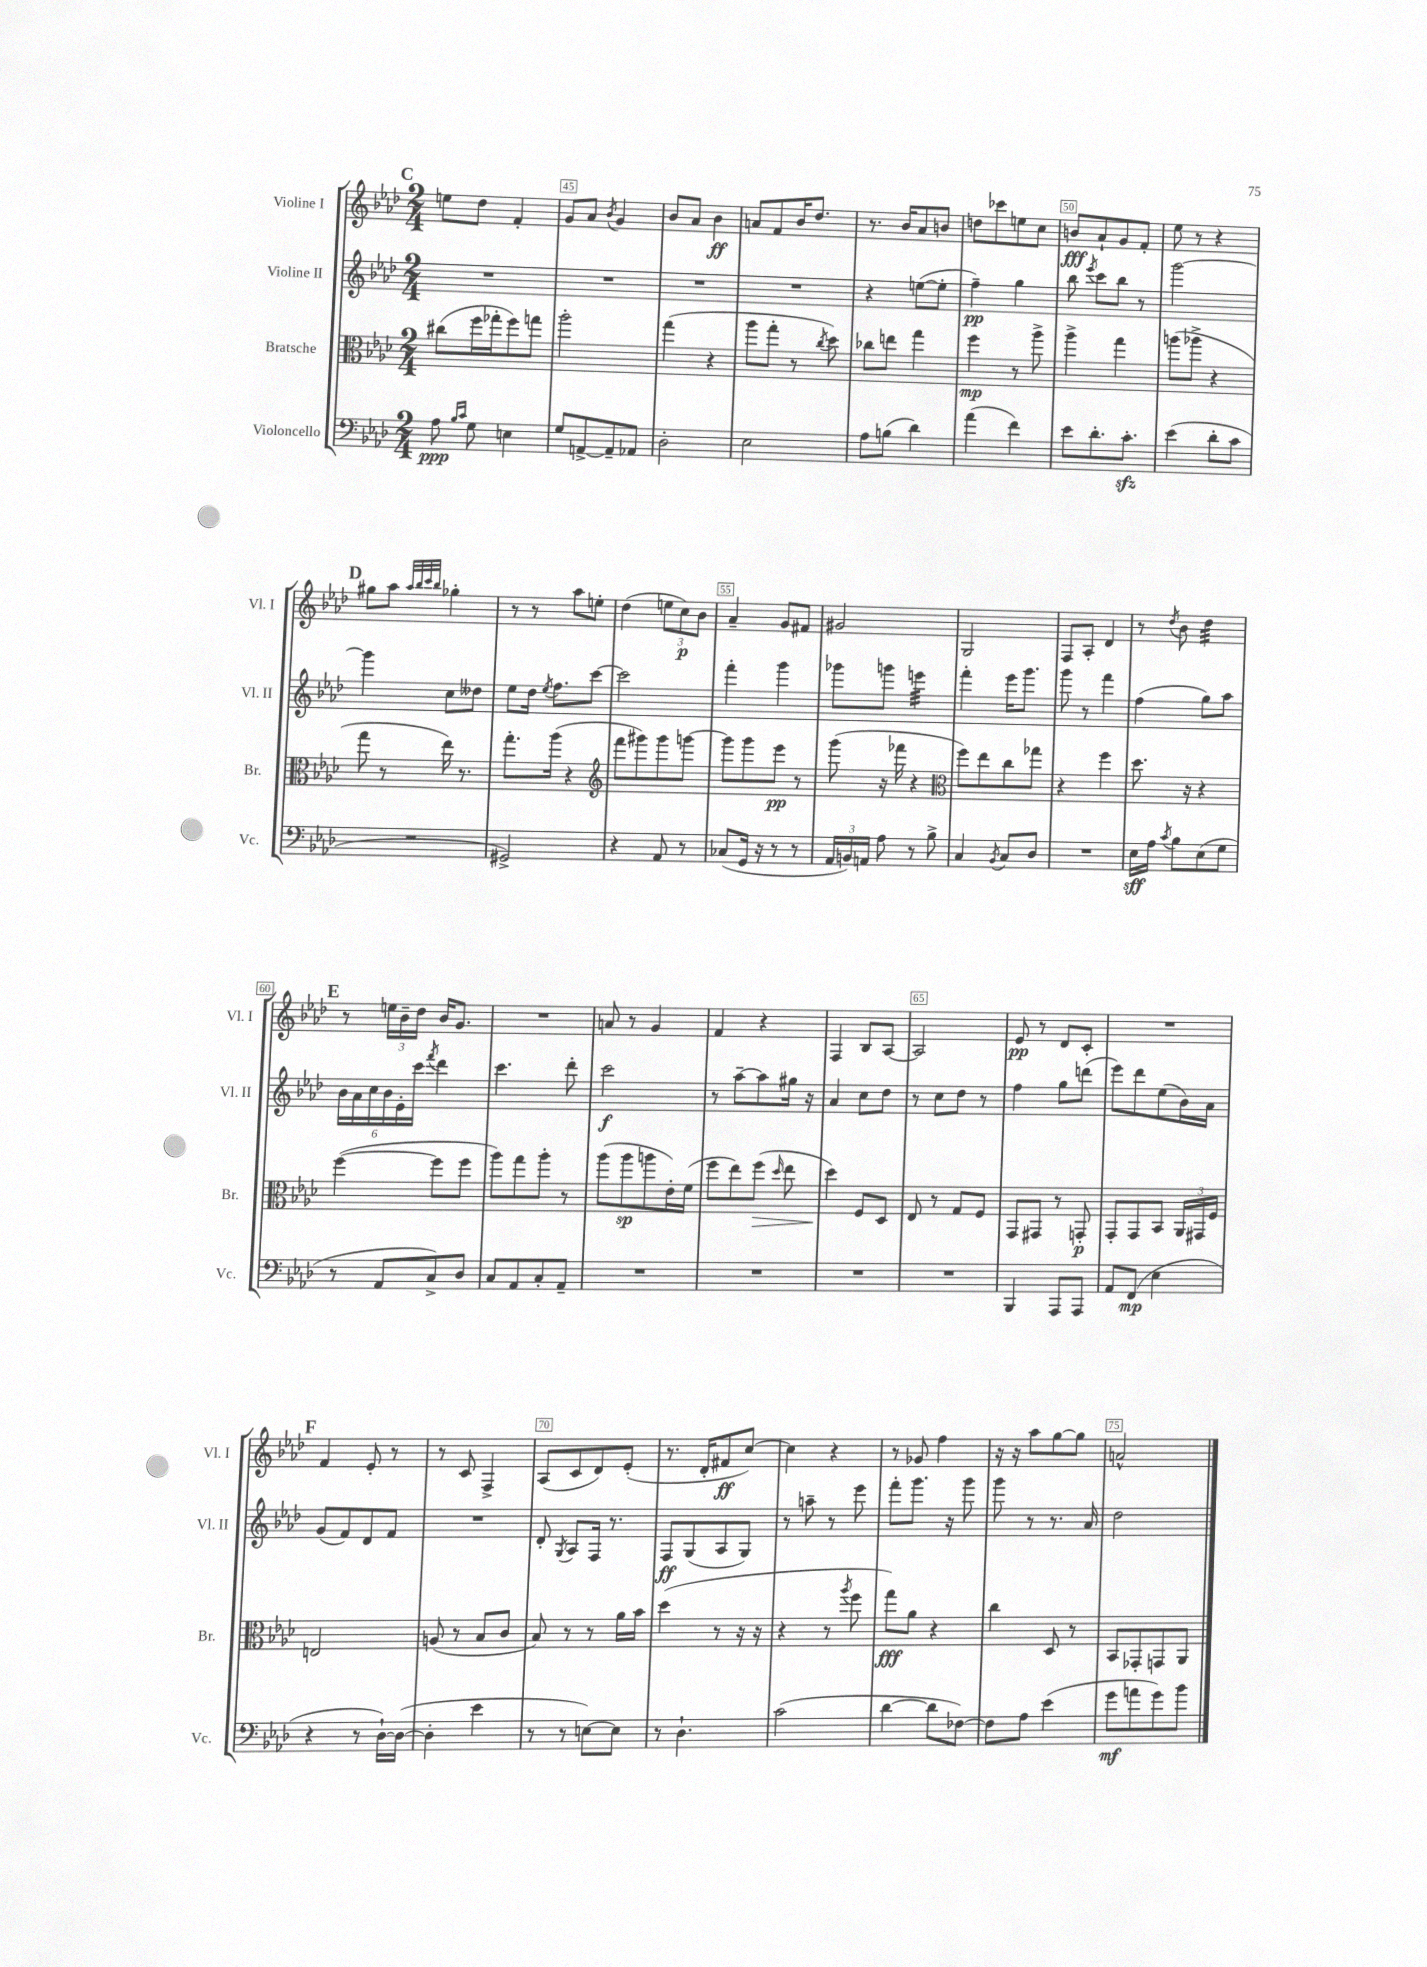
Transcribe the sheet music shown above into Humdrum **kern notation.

**kern	**kern	**kern	**kern
*staff4	*staff3	*staff2	*staff1
*clefF4	*clefC3	*clefG2	*clefG2
*k[b-e-a-d-]	*k[b-e-a-d-]	*k[b-e-a-d-]	*k[b-e-a-d-]
*M2/4	*M2/4	*M2/4	*M2/4
8A-	(8cc#	2r	8ee
16qqB-	.	.	.
16qqc	.	.	.
8G	16ff	.	8dd-
.	16gg-'	.	.
4E	8ff)	.	4f'
.	8gg	.	.
=	=	=	=
8G	2aa-'	2r	8g
[8AA^	.	.	8a-
.	.	.	8qb-
8AA~]	.	.	4g
8AA-	.	.	.
=	=	=	=
2D-'	(4gg	2r	8b-
.	.	.	8a-
.	4r	.	4b-
=	=	=	=
2E-	8aa-	2r	8a
.	8gg'	.	8f
.	8r	.	16b-
.	.	.	8.dd-
.	8qcc	.	.
.	8dd-)	.	.
=	=	=	=
8A-	8cc-	4r	8.r
(8B	8ee	.	.
.	.	.	16b-
4d-)	4gg	([8ee	8a-
.	.	8ee']	8b
=	=	=	=
(4a-	4ff	4ff~)	8dd
.	.	.	8ccc-
4f)	8r	4gg	8ee
.	8aa-^	.	8cc
=	=	=	=
8e-	4aa-^	8bb-	8b
.	.	8qeee-	.
8.d-'	.	8ccc	8a-`
.	4gg	8bb-	8g
8.c'	.	.	.
.	.	8r	8f'
=	=	=	=
(4e-	(8aa	[2ggg	8ee-
.	8aa-^	.	8r
8d-'	4r	.	4r
8c	.	.	.
=	=	=	=
2r	8gg	4ggg]	8gg#
.	8r	.	8aa-
.	.	.	32qqaa-
.	.	.	32qqbb-
.	.	.	32qqccc
.	.	.	32qqbb-
.	16ee-)	8cc	4gg-'
.	8.r	.	.
.	.	8dd--	.
=	=	=	=
2GG#^)	8.gg'	8ee-	8r
.	.	16dd-	8r
.	.	8qee-	.
.	(16aa-	8.ff	.
.	4r	.	8aa-
.	.	[8ccc	8ee'
=	=	=	=
*	*clefG2	*	*
4r	8fff	2ccc]	(4dd-
.	8ggg#)	.	.
8AA-	8ggg#	.	12ee
.	.	.	12cc)
8r	[8ggg	.	.
.	.	.	12b-
=	=	=	=
(8C-	8ggg]	4fff'	4a-~
16GG	8ggg	.	.
16r	.	.	.
8r	8eee-	4ggg	8g
8r	8r	.	8f#
=	=	=	=
24AA-	(8ggg	8ggg-	2g#
24BB)	.	.	.
24AA	.	.	.
8A-	16r	8ggg	.
.	16fff-	.	.
8r	4r	4eee	.
8B-^	.	.	.
=	=	=	=
*	*clefC3	*	*
4C	8ff)	4fff'	2G
.	8ee-	.	.
8qBB-	.	.	.
8C	8cc	16eee-	.
.	.	8.ggg	.
8D-	8gg-	.	.
=	=	=	=
2r	4r	8ggg	8F
.	.	8r	8A-'
.	4ff	4fff	4d-
=	=	=	=
16E-	8.dd-	(4ff	8r
16A-	.	.	.
8qc	.	.	8qdd-
8B-	.	.	8b-
.	16r	.	.
(8E-	4r	8gg)	4dd-
8G	.	8aa-	.
=	=	=	=
8r	([4ff	24b-	8r
.	.	24a-	.
.	.	24cc	.
8AA-	.	24b-	24ee
.	.	24e-'	24b-~
.	.	24ccc	24dd-
.	.	8qfff	.
8C^)	8ff]	4ddd-	16b-
.	.	.	8.g
8D-	8ff	.	.
=	=	=	=
8C	8aa-)	4.ccc	2r
8AA-	8gg	.	.
8C'	8aa-'	.	.
8AA-~	8r	8ddd-'	.
=	=	=	=
2r	(8aa-	2ccc	8a
.	8aa-	.	8r
.	8aa	.	4g
.	16e-')	.	.
.	(16f	.	.
=	=	=	=
2r	8ff	8r	4f
.	8ee-)	[8aa-~	.
.	(8ff	8aa-]	4r
.	16qqdd-	.	.
.	8ee-	16gg#	.
.	.	16r	.
=	=	=	=
2r	4dd-)	4a-	4F
.	8F	8cc	8B-
.	8D-	8dd-	[8A-
=	=	=	=
2r	8E-	8r	2A-]
.	8r	8cc	.
.	8G	8dd-	.
.	8F	8r	.
=	=	=	=
4BBB-	8GG	4ff	8e-
.	8GG#	.	8r
8AAA-	8r	8gg	8d-
8AAA-	8GG'	(8ddd	8c'
=	=	=	=
8AA-	8GG'	8eee-)	2r
(8FF	8GG	8ddd-	.
4E-	8BB-	(8ee-	.
.	24AA-	16b-)	.
.	24GG#	.	.
.	.	16a-	.
.	24F	.	.
=	=	=	=
4r	2E	(8g	4f
.	.	8f)	.
8r	.	8d-	8e-'
[16D-`)	.	8f	8r
(16D-_	.	.	.
=	=	=	=
4D-']	(8A	2r	8r
.	8r	.	8c
4e-	8B-	.	4F^
.	8c	.	.
=	=	=	=
8r	8B-)	8d-'	(8A-
.	.	8qG	.
8r	8r	8A-	8c
[8E)	8r	16F	8d-)
.	.	8.r	.
8E]	16a-	.	(8e-'
.	16b-	.	.
=	=	=	=
8r	(4dd-	8F	8.r
4.D-`	.	(8G	.
.	.	.	16d-'
.	8r	8A-	8f#
.	16r	8G)	[8cc)
.	16r	.	.
=	=	=	=
(2c	4r	8r	4cc]
.	.	8aa~	.
.	8r	8r	4r
.	8qaa-	.	.
.	8ff	8eee-	.
=	=	=	=
[4d-	8gg)	8fff'	8r
.	8a-	8.ggg	8g-
8d-]	4r	.	4ff
.	.	16r	.
[8F-)	.	8ggg	.
=	=	=	=
8F-]	4cc	8ggg	16r
.	.	.	16r
8A-	.	8r	8aa-
(4e-	8D-	8.r	[8gg
.	8r	.	8gg]
.	.	16a-	.
=	=	=	=
8g	8BB-	2dd-	2a^^
8a	8GG-'	.	.
8g)	8GG	.	.
8b-	8AA-	.	.
==	==	==	==
*-	*-	*-	*-
